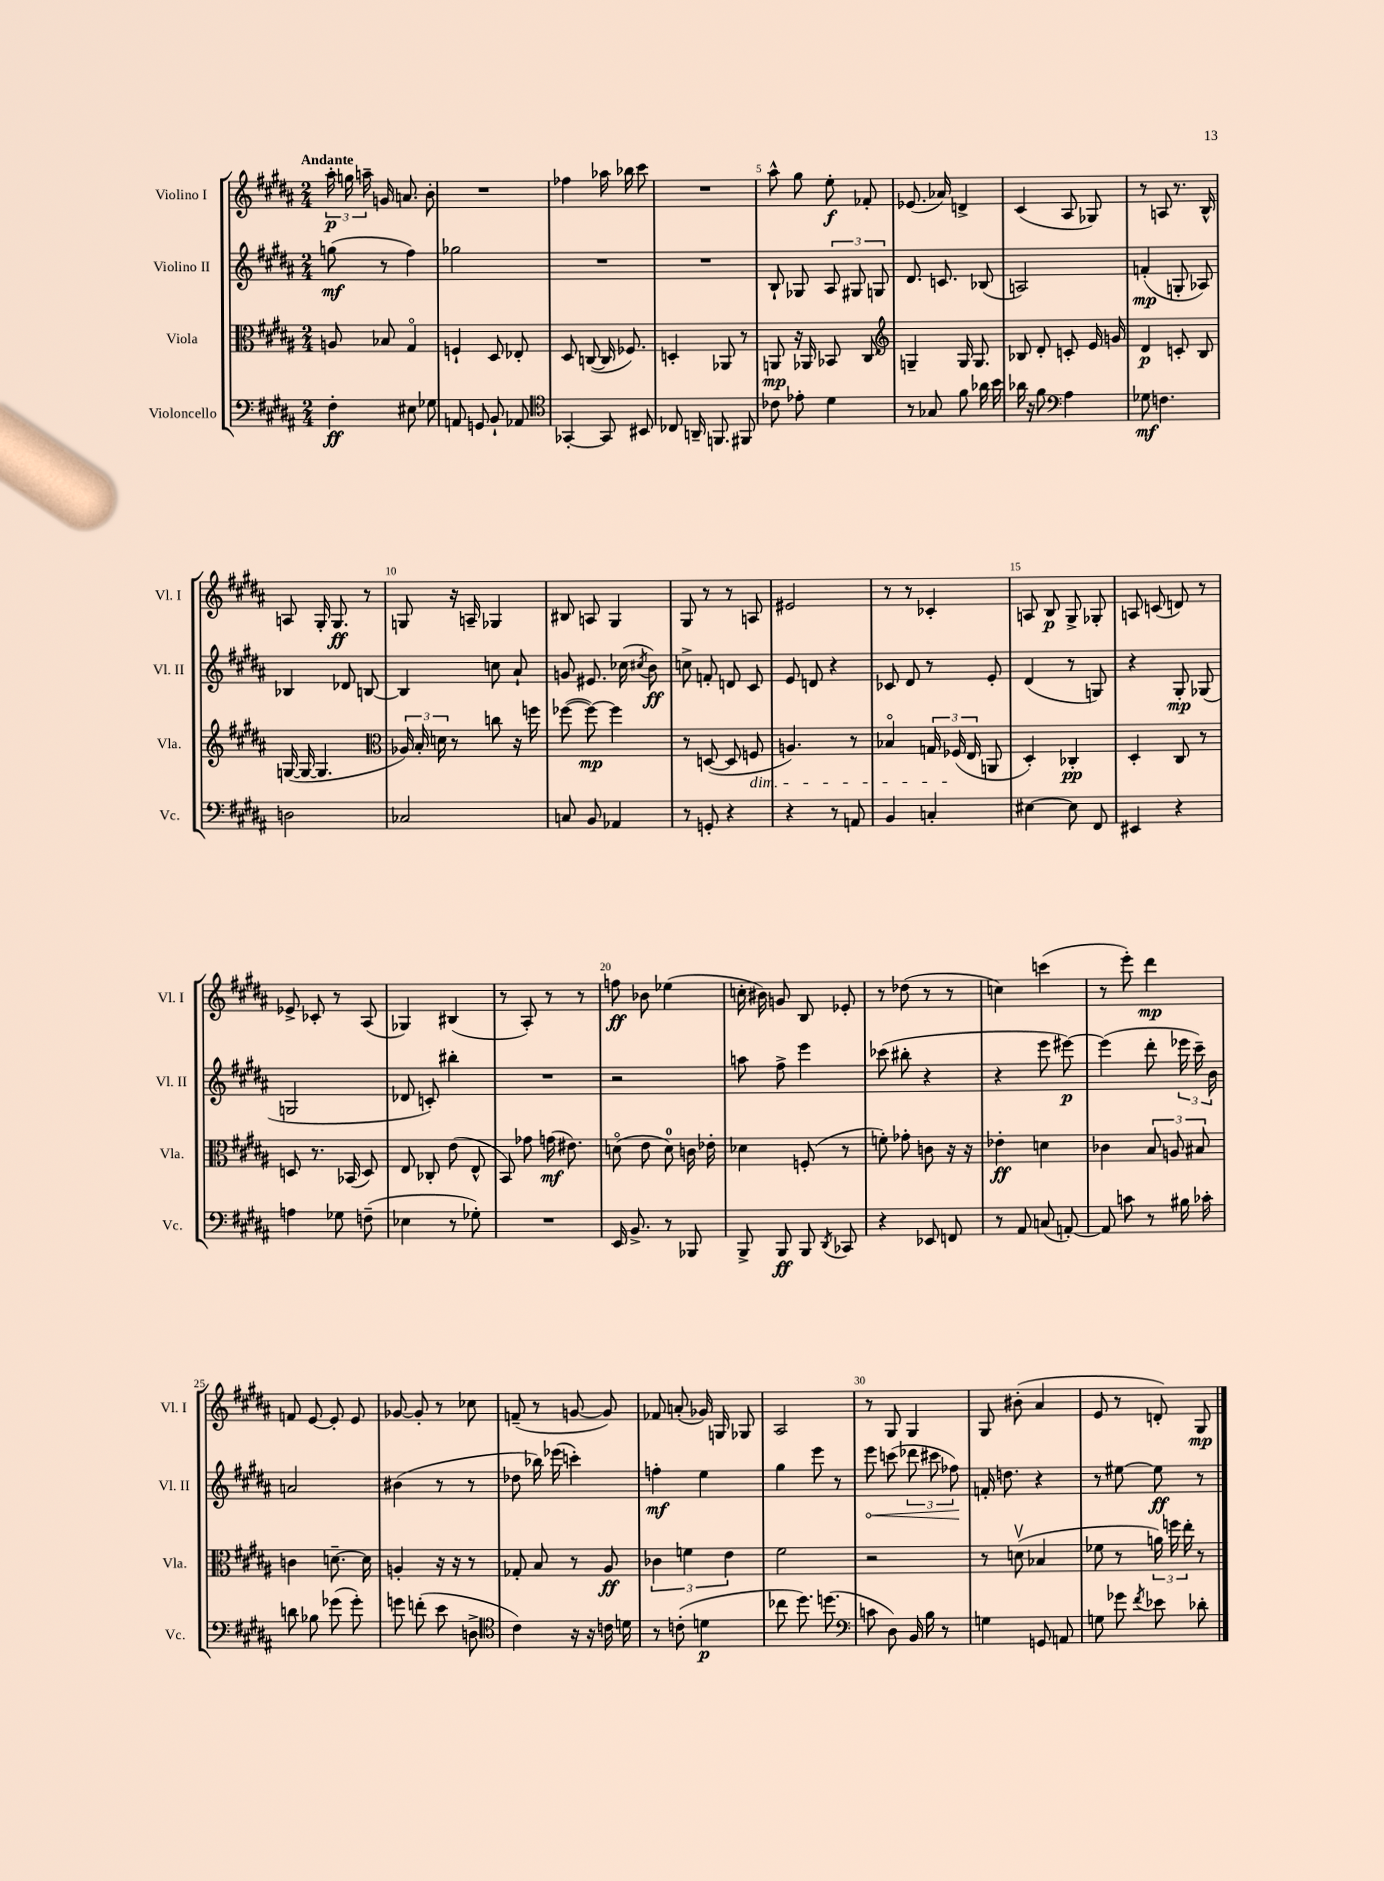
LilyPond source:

<<
\new StaffGroup <<
\new Staff = "s0" \with { instrumentName = "Violino I" shortInstrumentName = "Vl. I" } {
    \clef treble \key b \major \numericTimeSignature \time 2/4 \tempo "Andante"
    \autoBeamOff \tuplet 3/2 { ais''16-.\p g''16 a''16-- } g'16 a'8. b'8-. |
    R2 |
    fes''4 aes''16 bes''16 cis'''8 |
    R2 |
    ais''8-^ gis''8 e''8-.\f fes'8-. |
    ees'8.( aes'16) d'4-> |
    cis'4( ais8 ges8) |
    r8 a8 r8. b16-^ |
    a8 gis16-. gis8.\ff r8 |
    g8 r16 a16-- ges4 |
    bis8 a8 gis4 |
    gis8 r8 r8 a8 |
    eis'2 |
    r8 r8 ces'4-. |
    a8 b8\p gis8-> ges8-. |
    a8 c'8( d'8) r8 |
    ees'8-> ces'8-. r8 ais8( |
    ges4) bis4( |
    r8 ais8-.) r8 r8 |
    f''8\ff bes'8 ees''4( |
    c''16-. bis'16) g'8 b8 ees'8-. |
    r8 des''8( r8 r8 |
    c''4) c'''4( |
    r8 e'''8-.) dis'''4\mp |
    f'8 e'8~ e'8-. e'8 |
    ges'8~ ges'8-. r8 ces''8 |
    f'8--( r8 g'8~ g'8) |
    fes'8 a'8-.( ges'16) g16 ges8 |
    ais2 |
    r8 gis8 gis4 |
    gis8 bis'8-.( ais'4 |
    e'8 r8 d'8-.) gis8\mp \bar "|." |
}
\new Staff = "s1" \with { instrumentName = "Violino II" shortInstrumentName = "Vl. II" } {
    \clef treble \key b \major \numericTimeSignature \time 2/4
    \autoBeamOff g''8\mf( r8 fis''4) |
    ges''2 |
    R2 |
    R2 |
    b8-! ges8 \tuplet 3/2 { ais8 gis8 g8 } |
    dis'8. c'8. bes8( |
    a2) |
    f'4-.\mp( g8-. aes8) |
    bes4 des'8 b8~ |
    b4 c''8 ais'8-! |
    g'8 eis'8. ces''16( \acciaccatura { cis''8 } b'8\ff) |
    c''8-> f'8-. d'8 cis'8 |
    e'8 d'8 r4 |
    ces'8 dis'8 r8 e'8-. |
    dis'4( r8 g8) |
    r4 gis8-.\mp ges8( |
    g2 |
    des'8 c'8-.) bis''4-. |
    R2 |
    r2 |
    a''8 fis''8-> e'''4 |
    ces'''8( bis''8-. r4 |
    r4 e'''8 eis'''8~\p) |
    eis'''4( dis'''8-. \tuplet 3/2 { ees'''16 cis'''16--) b'16 } |
    a'2 |
    bis'4( r8 r8 |
    des''8 bes''16) ees'''16( c'''4-.) |
    f''4-.\mf e''4 |
    gis''4 e'''8 r8 |
    \once \override Hairpin.circled-tip = ##t e'''8\< c'''8( \tuplet 3/2 { des'''8 cis'''8 fes''8\!) } |
    f'16-. d''8. r4 |
    r8 eis''8~ eis''8\ff r8 \bar "|." |
}
\new Staff = "s2" \with { instrumentName = "Viola" shortInstrumentName = "Vla." } {
    \clef alto \key b \major \numericTimeSignature \time 2/4
    \autoBeamOff a8 bes8 gis4\flageolet |
    f4-! dis8 ees8-. |
    dis8 c8~( c16 fes8.) |
    d4-. aes,8 r8 |
    a,8\mp r16 aes,16 bes,8 cis8 |
    \clef treble g4-- g16 g8. |
    bes8 dis'8-. c'8-. e'16 g'16 |
    dis'4\p c'8-. b8 |
    g16~( g16~ g4. |
    \clef alto \tuplet 3/2 { aes16) b16-. d'16 } r8 c''8 r16 f''16 |
    fes''8~( fes''8~\mp) fes''4 |
    r8 d8~( d8 f8\dim |
    a4.) r8 |
    bes4\flageolet \tuplet 3/2 { g16 fes16\!( e16 } a,8 |
    dis4-.) ces4-.\pp |
    dis4-. cis8 r8 |
    d8 r8. bes,16( d8) |
    e8 ces8-. e'8( e8-^ |
    b,8) ges'8 g'16\mf( eis'8.) |
    d'8\flageolet( e'8 d'8-0) c'16 ees'16-. |
    des'4 f8-.( r8 |
    f'8-.) ges'8-. c'8 r16 r16 |
    ees'4-.\ff d'4 |
    ces'4 \tuplet 3/2 { b8 a8 bis8 } |
    c'4 d'8.~-- d'16 |
    a4-. r16 r16 r8 |
    ges8-. b8 r8 ais8\ff |
    \tuplet 3/2 { ces'4 f'4 e'4 } |
    fis'2 |
    r2 |
    r8 d'8\upbow( bes4 |
    fes'8 r8 \tuplet 3/2 { a'16) f''16 e''16-. } r8 \bar "|." |
}
\new Staff = "s3" \with { instrumentName = "Violoncello" shortInstrumentName = "Vc." } {
    \clef bass \key b \major \numericTimeSignature \time 2/4
    \autoBeamOff fis4-.\ff eis8 ges8 |
    a,8 g,8 b,8-! aes,8 |
    \clef tenor ges,4~-. ges,8 bis,8 |
    ces8 a,16-- f,8. fis,8 |
    ces'8 ees'8-. dis'4 |
    r8 ges8 fis'8 aes'16 b'16 |
    aes'16 r16 fis'8 \clef bass ais4 |
    ges8\mf f4. |
    d2 |
    ces2 |
    c8 b,8 aes,4 |
    r8 g,8-. r4 |
    r4 r8 a,8 |
    b,4 c4-. |
    eis4~ eis8 fis,8 |
    eis,4 r4 |
    a4 ges8 f8--( |
    ees4 r8 ges8-.) |
    R2 |
    e,16 b,8.-> r8 bes,,8 |
    b,,8-> b,,8\ff b,,8 \acciaccatura { dis,8 } ces,8 |
    r4 ees,8 f,8 |
    r8 ais,8 c8( a,8~-.) |
    a,8 c'8 r8 bis16 ces'16-. |
    d'8 bes8 ges'8( ges'8-.) |
    g'8 f'8-.( e'8 d8-> |
    \clef tenor cis'4) r16 r16 c'16 d'16 |
    r8 c'8-.( d'4\p |
    ces''8 dis''8.) d''8.( |
    \clef bass c'8 dis8) b,16 b16 r8 |
    g4 g,8 a,8 |
    g8 ges'8 \acciaccatura { fis'8 } ees'8 des'8-. \bar "|." |
}
>>
>>
\layout { \context { \Score \override BarNumber.break-visibility = ##(#f #t #t) barNumberVisibility = #(every-nth-bar-number-visible 5) } }
